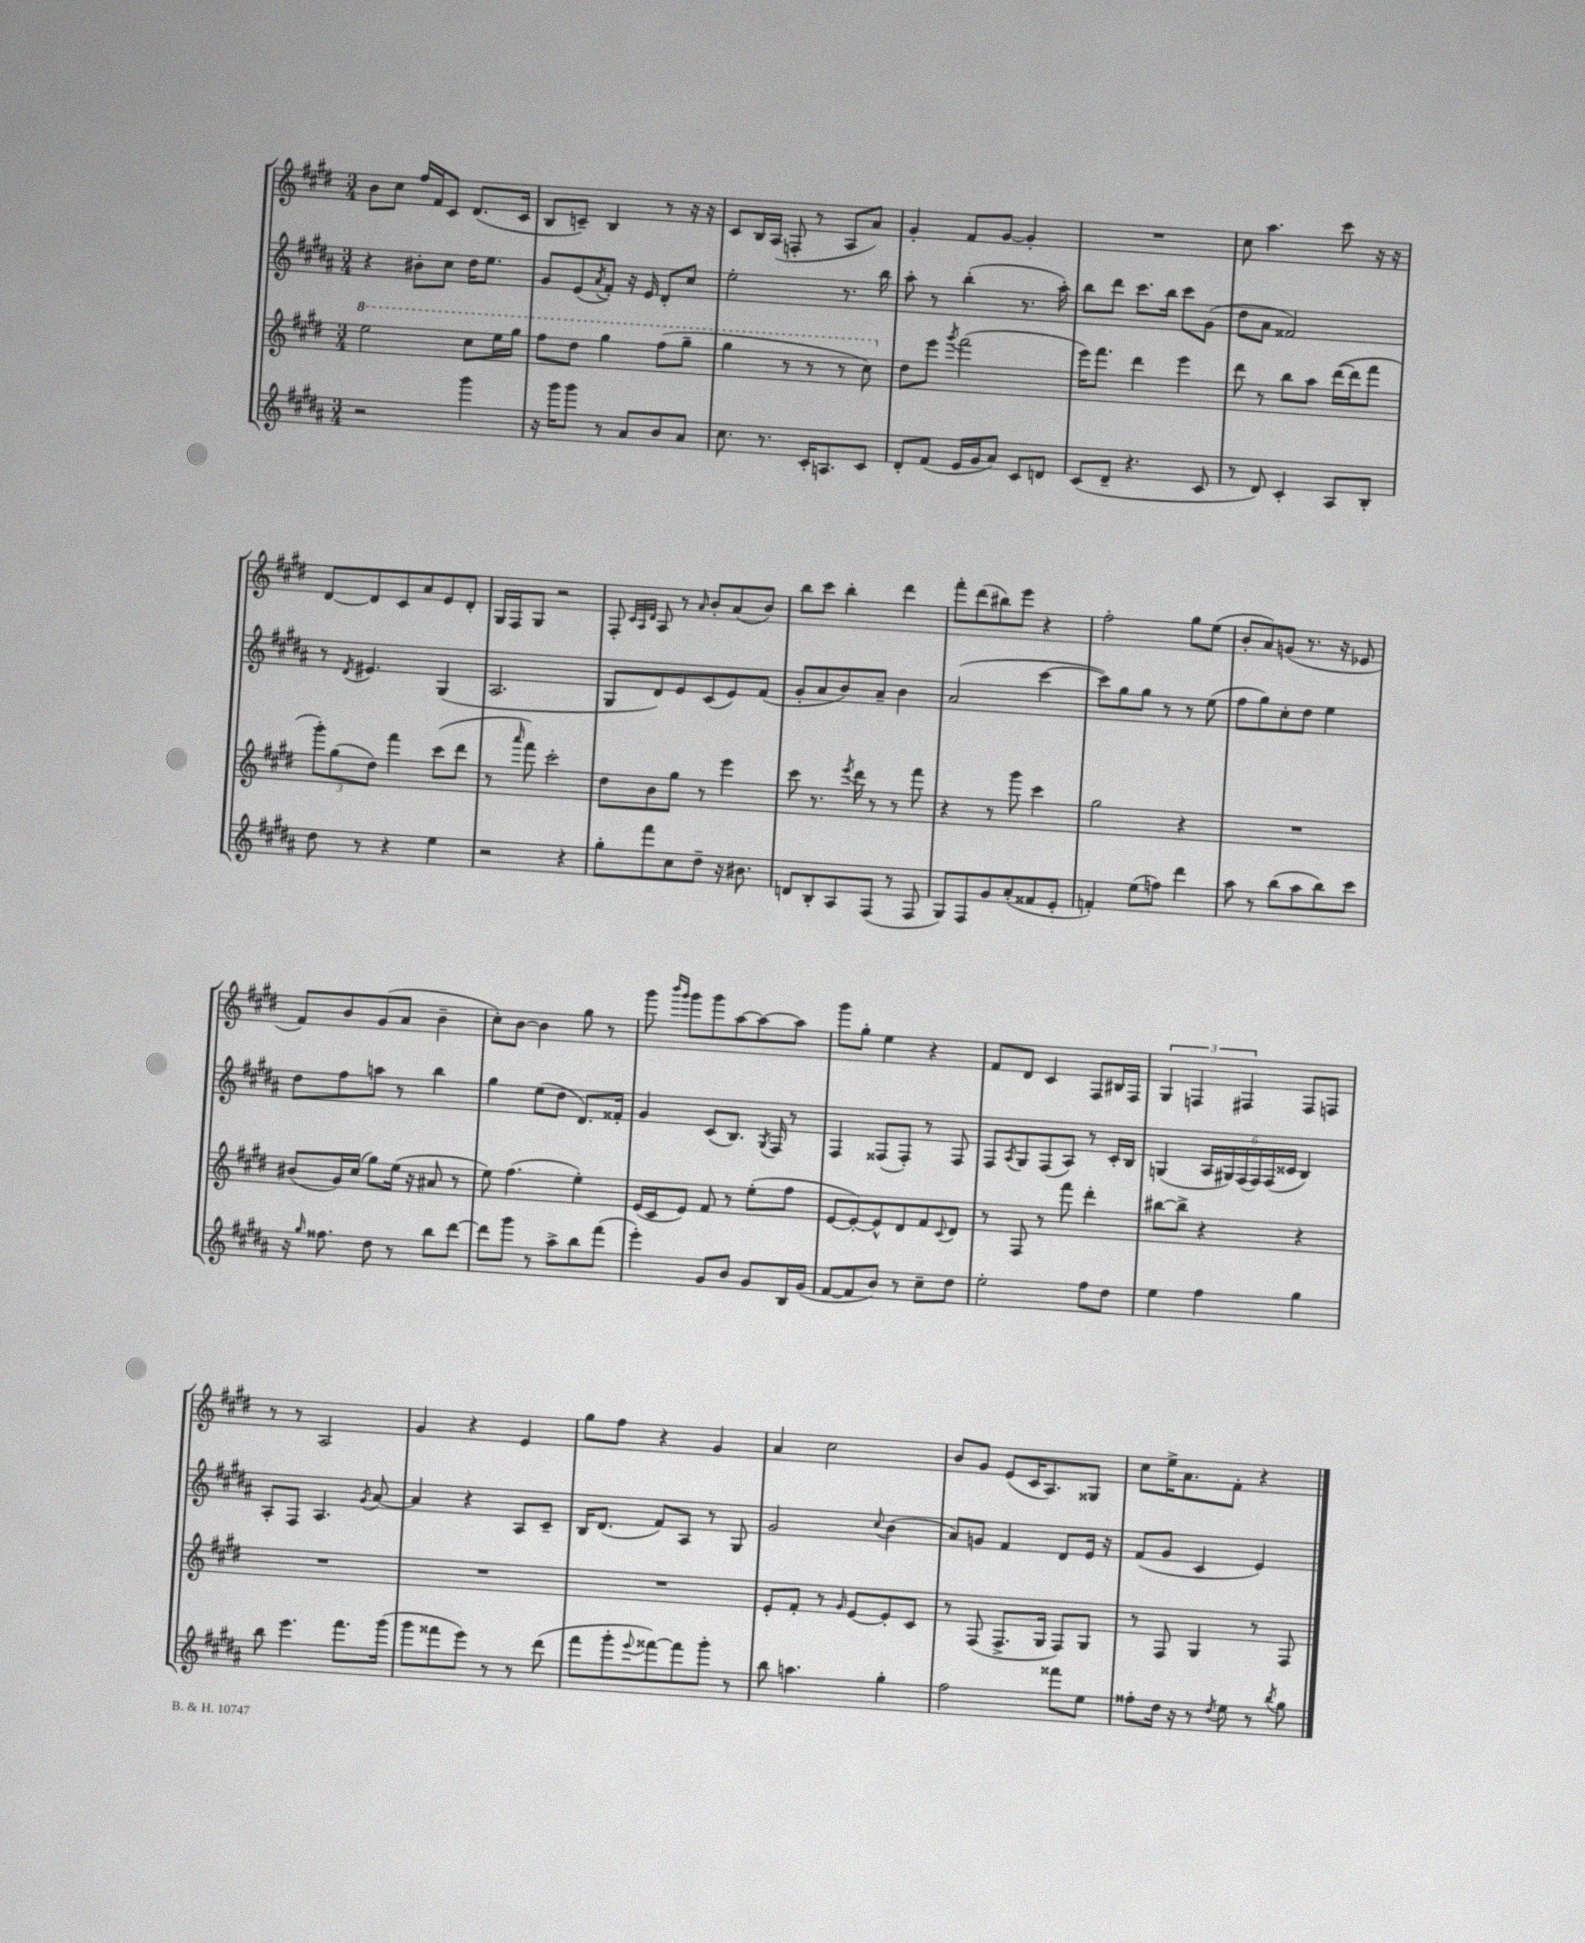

**kern	**kern	**kern	**kern
*staff4	*staff3	*staff2	*staff1
*clefG2	*clefG2	*clefG2	*clefG2
*k[f#c#g#d#a#]	*k[f#c#g#d#]	*k[f#c#g#d#a#]	*k[f#c#g#d#]
*M3/4	*M3/4	*M3/4	*M3/4
2r	2eee	4r	8b
.	.	.	8cc#
.	.	8b#'	16ff#
.	.	.	16f#
.	.	8cc#	8c#
4ggg#	8ccc#	16dd#	(8.d#
.	.	8.ee	.
.	16eee	.	.
.	16ggg#	.	16c#
=	=	=	=
16r	8fff#	8g#	8B
16ggg#	.	.	.
8ggg#	8ddd#	(8e	8c~)
.	.	8qa#	.
8r	4ggg#	8f#')	4B
8a#	.	16r	.
.	.	16e	.
8b	(8fff#	8d#'	8r
8a#	8ggg#~	8cc#	16r
.	.	.	16r
=	=	=	=
8.cc#	4ggg#	2ee'	8c#
.	.	.	16B
8.r	.	.	(16A
.	8r	.	8F'
16c#'	8r	.	8r
8.A	.	.	.
.	8r	8.r	8A
8c#	8ccc#)	.	8a)
.	.	16bb	.
=	=	=	=
8d#'	8dd#	8aa#'	4g#'
(8f#	8eee	8r	.
.	8qggg#	.	.
16e	(2fff#	(4bb'	8f#
16g#	.	.	.
8a#)	.	.	[8g#
8c#	.	8.r	4g#']
8d	.	.	.
.	.	16aa#')	.
=	=	=	=
(8c#	16eee)	8bb	2.r
.	8.fff#	.	.
8d#~	.	8ddd#	.
4.r	4ddd#	8.ccc#	.
.	.	16bb	.
.	4eee	8ccc#	.
8c#	.	(8g#	.
=	=	=	=
8r	8ddd#	8dd#	8cc#
8d#)	8r	8a#	4.aa
4c#'	8bb	2f##)	.
.	8aa	.	.
8A#	([16ddd#	.	8ccc#
.	16ddd#]	.	.
8B'	8fff#	.	16r
.	.	.	16r
=	=	=	=
8dd#	12ggg#')	8r	[8d#
.	(12gg#	.	.
.	.	8qd#	.
8r	.	4.e#	8d#]
.	12dd#)	.	.
4r	4fff#	.	8c#
.	.	.	8a
4ee	(8ccc#	(4G#	8e
.	8ddd#	.	8d#'
=	=	=	=
2r	8r	2.A#	16G#
.	.	.	16F#
.	16qqaaa	.	.
.	8fff#)	.	8G#
.	2ccc#'	.	2r
4r	.	.	.
=	=	=	=
8gg#'	8dd#	8G#	8F#'
.	.	.	32qqc#
.	.	.	32qqA
.	.	.	32qqd#
8fff#	8b	8d#)	8A
8cc#	8gg#	8e	8r
.	.	.	16qqa
8dd#~	8r	(8c#	8b'
16r	4eee	8e)	(8a
8.b#	.	.	.
.	.	(8f#	8b)
=	=	=	=
8d	8ccc#	8g#'	8bb
8B'	8.r	8a#	8ccc#
8A#	.	8b)	4bb'
.	8qeee	.	.
.	16ddd#	.	.
(8F#	8r	8a#~	.
8r	8r	4b	4ddd#
8F#	8fff#	.	.
=	=	=	=
8G#)	4r	(2a#	8fff#'
8F#	.	.	(8ddd#
8g#	8r	.	8bb#)
(8a#'	8ggg#	.	8eee
8f##	4ccc#	[4ccc#	4r
8e'	.	.	.
=	=	=	=
4f')	2gg#	8ccc#])	2ff#'
.	.	8gg#	.
(8ee	.	8gg#	.
8ff)	.	8r	.
4ddd#	4r	8r	8gg#
.	.	(8ee	(8ee
=	=	=	=
8aa#	2.r	8ff#	8b'
8r	.	8gg#)	8a)
(8bb	.	8cc#'	(8g
8aa#	.	8dd#	8.r
8bb)	.	4ee	.
.	.	.	16r
8ccc#	.	.	8e-
=	=	=	=
16r	(8b#	8dd#	8f#)
16qqgg#	.	.	.
8.ff##	.	.	.
.	16g#)	8ff#	8b
.	(16cc#	.	.
8dd#	8gg#)	8aa	(8g#
8r	(16ee	8r	8a
.	16r	.	.
8bb	8a#	4bb	4b~
[8ddd#	8r	.	.
=	=	=	=
8ddd#]	8ee)	4gg#	8cc#')
8ggg#	(4.ff#	.	[8b
8r	.	(8ee	4b]
8aa#^	.	8dd#	.
8bb	4ee')	8.d#)	8gg#
(8fff#	.	.	8r
.	.	16f##'	.
=	=	=	=
4eee')	(16e	4g#	8ggg#
.	16c#	.	.
.	.	.	16qqbbb
.	.	.	16qqggg#
.	8e)	.	8ggg#
8g#	8f#	(8c#	8ggg#
8b	8r	8.B)	[8aa
8g#	(8ee'	.	8aa_
.	.	8qG#	.
.	.	16F#	.
16B	8ff#	8r	8aa]
(16g#	.	.	.
=	=	=	=
[8f#	[8e	4F#	8ggg#
8f#]	8e'_)	.	8gg#'
8b)	8e^^]	(8F##	4ee
8r	8d#	8F##')	.
8cc#~	8f#	8r	4r
.	8qqc#	.	.
8dd#	8d#	8F##	.
=	=	=	=
2ee'	8r	8F#	8f#
.	.	8qA#	.
.	8F#	8G#	8d#
.	8r	(8F#	4c#
.	8fff#	8A#)	.
8ff#	4ddd#'	8r	8F#
8dd#	.	16c#'	16B#
.	.	16B	16F#
=	=	=	=
4ee	[8bb#	(4G	6G#
.	8bb#^]	.	.
.	.	.	6F
4ff#	4r	24A#	.
.	.	24G#)	.
.	.	(24F#	6F#
.	.	24F#)	.
.	.	(24F#	.
.	.	24c##	.
4gg#	4r	4B)	8F#
.	.	.	8F
=	=	=	=
8bb	2.r	8A#'	8r
4.eee	.	8F#	8r
.	.	4.A#	2A
8.fff#	.	.	.
.	.	8qg#	.
.	.	[8a#	.
(16ggg#	.	.	.
=	=	=	=
8ggg#	2.r	4a#]	4g#
8fff##	.	.	.
8eee)	.	4r	4r
8r	.	.	.
8r	.	8A#	4e
(8ddd#	.	8c#~	.
=	=	=	=
8fff#	2.r	16B	8gg#
.	.	(8.d#	.
8ggg#'	.	.	8ff#
8qqeee	.	.	.
[8fff##)	.	8f#)	4r
8fff##]	.	8A#	.
8ggg#'	.	8r	4g#
8r	.	8G#	.
=	=	=	=
8bb	8e'	2g#	4a
4.aa	8f#'	.	.
.	8r	.	2cc#
.	16qqg#	.	.
.	[8e	.	.
.	.	8qqcc#	.
4gg#'	8e']	(4b	.
.	8c#	.	.
=	=	=	=
2ff#	8r	8a#)	8b
.	(8F#	8g	8g#
.	8.F#^	4f#	(8e
.	.	.	16c#
.	16G#	.	8.A)
8fff##	8F#)	8d#	.
8ee	8G#	16e	8G##
.	.	16r	.
=	=	=	=
8ff##'	8r	(8f#	8cc#
16dd#	8F#	8g#	16ee^
16r	.	.	8.a
8r	4G#	4c#	.
8qdd#	.	.	.
8ee	.	.	8f#'
8r	8r	4e)	4r
8qbb	.	.	.
8gg#	8F#	.	.
==	==	==	==
*-	*-	*-	*-
